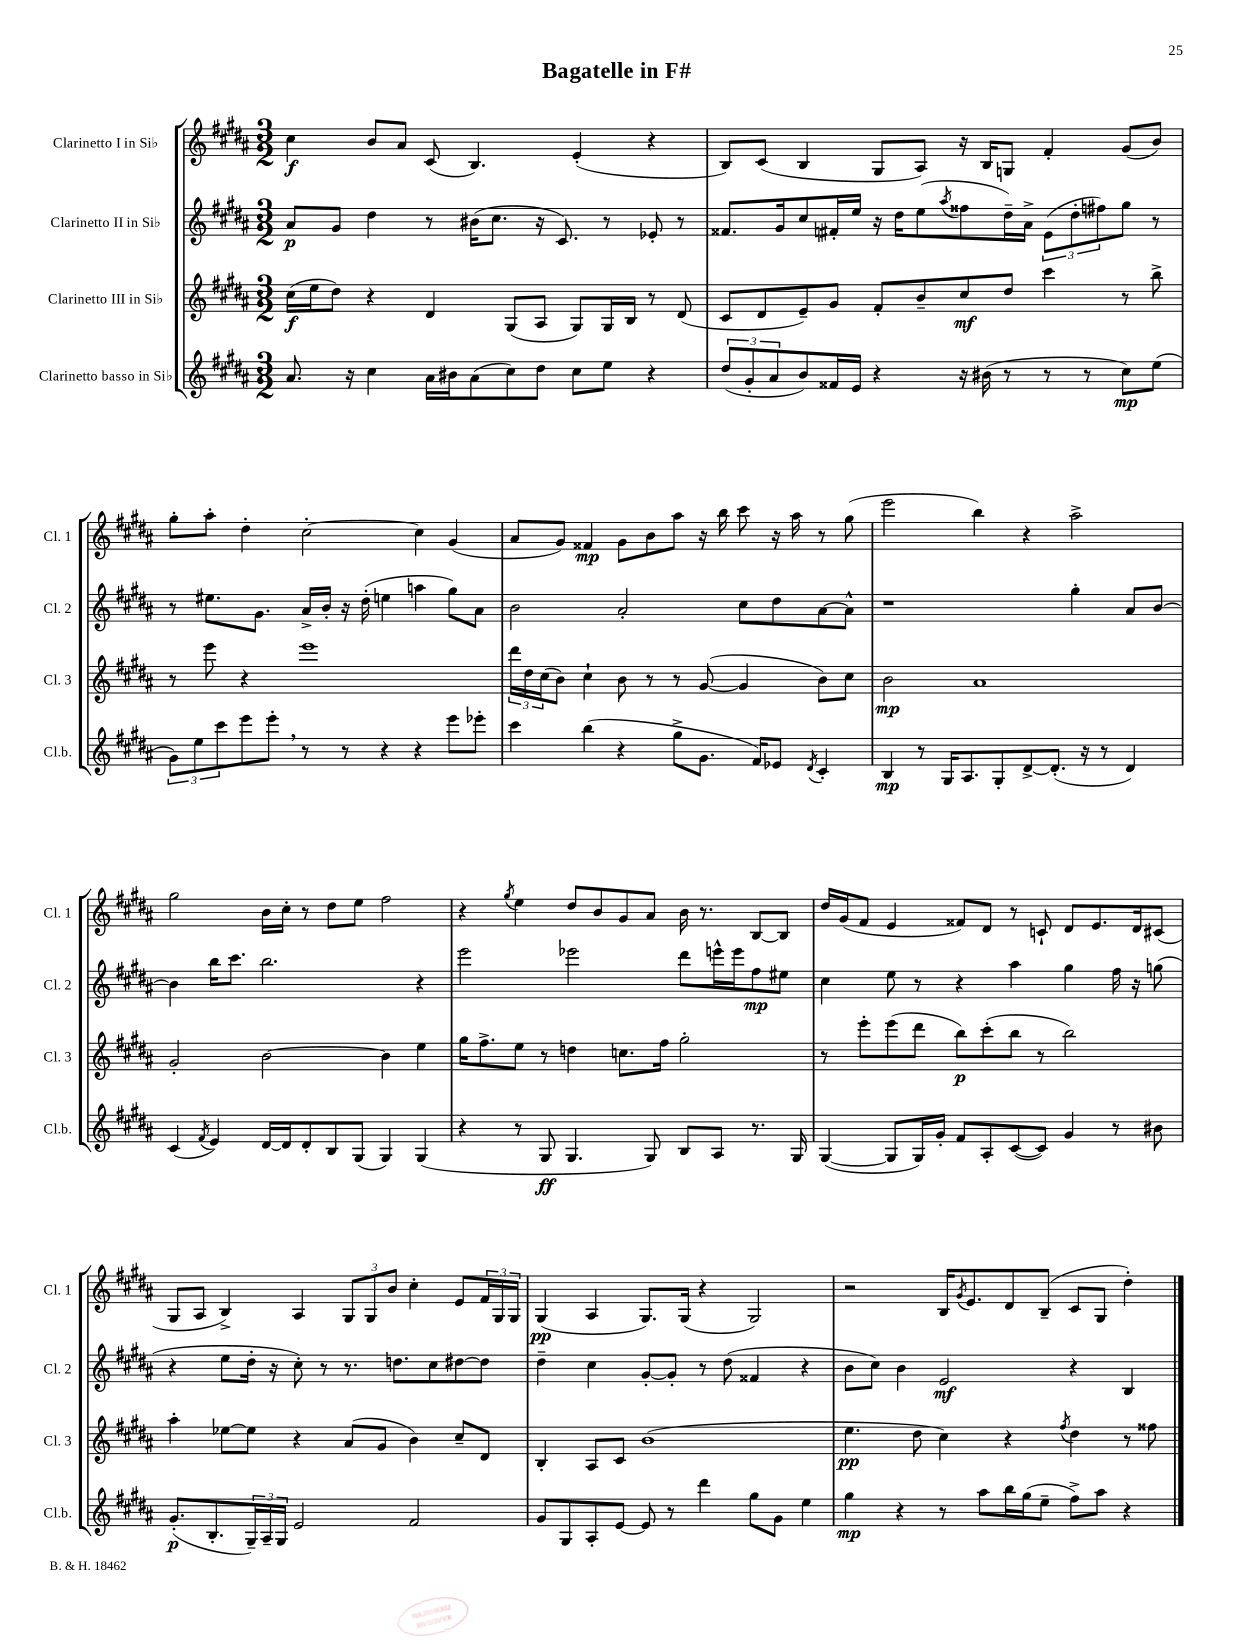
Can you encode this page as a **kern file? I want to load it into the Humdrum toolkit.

**kern	**dynam	**kern	**dynam	**kern	**dynam	**kern	**dynam
*part4	*part4	*part3	*part3	*part2	*part2	*part1	*part1
*staff4	*staff4	*staff3	*staff3	*staff2	*staff2	*staff1	*staff1
*I"Clarinetto basso in Si♭	*	*I"Clarinetto III in Si♭	*	*I"Clarinetto II in Si♭	*	*I"Clarinetto I in Si♭	*
*I'Cl.b.	*	*I'Cl. 3	*	*I'Cl. 2	*	*I'Cl. 1	*
*clefG2	*	*clefG2	*	*clefG2	*	*clefG2	*
*k[f#c#g#d#a#]	*	*k[f#c#g#d#a#]	*	*k[f#c#g#d#a#]	*	*k[f#c#g#d#a#]	*
*M3/2	*	*M3/2	*	*M3/2	*	*M3/2	*
=1	=1	=1	=1	=1	=1	=1	=1
8.a#/	.	(16cc#\LL	f	8a#/L	p	4cc#\	f
.	.	16ee\J	.	.	.	.	.
.	.	8dd#\J)	.	8g#/J	.	.	.
16r	.	.	.	.	.	.	.
4cc#\	.	4r	.	4dd#\	.	8b/L	.
.	.	.	.	.	.	8a#/J	.
16a#\LL	.	4d#/	.	8r	.	(8c#/	.
16b#X\J	.	.	.	.	.	.	.
(8a#\	.	.	.	(16b#X\KL	.	4.B/)	.
.	.	.	.	8.cc#\J	.	.	.
8cc#\)	.	(8G#/L	.	.	.	.	.
8dd#\J	.	8A#/J	.	16r	.	.	.
.	.	.	.	8.c#/)	.	.	.
8cc#\L	.	8G#/L)	.	.	.	(4e'/	.
8ee\J	.	16G#/L	.	8r	.	.	.
.	.	16B/JJ	.	.	.	.	.
4r	.	8r	.	8e-X'/	.	4r	.
.	.	(8d#/	.	8r	.	.	.
=2	=2	=2	=2	=2	=2	=2	=2
(12dd#/L	.	8c#/L	.	8.f##X/L	.	8B/L)	.
12g#'/	.	.	.	.	.	.	.
.	.	8d#/	.	.	.	(8c#/J	.
12a#/	.	.	.	.	.	.	.
.	.	.	.	16g#/k	.	.	.
8b/)	.	8e~/)	.	8cc#/	.	4B/	.
16f##X/L	.	8g#/J	.	16f#X'/L	.	.	.
16e/JJ	.	.	.	16ee/JJ	.	.	.
4r	.	8f#'/L	.	16r	.	8G#/L	.
.	.	.	.	16dd#\KL	.	.	.
.	.	8b~/	.	(8ee\	.	8A#/J)	.
.	.	.	.	8qaa#/	.	.	.
16r	.	8cc#/	mf	8ff##X\	.	16r	.
(16b#X\	.	.	.	.	.	16B/KL	.
8r	.	8dd#/J	.	16dd#~\L)	.	8Gn/J	.
.	.	.	.	16a#^\JJ	.	.	.
8r	.	4ccc#\	.	(12e\L	.	4f#'/	.
.	.	.	.	12dd#'\	.	.	.
8r	.	.	.	.	.	.	.
.	.	.	.	12ff#X\)	.	.	.
8cc#\L)	mp	8r	.	8gg#\J	.	(8g#/L	.
(8ee\J	.	8bb^\	.	8r	.	8b/J)	.
!!LO:LB:g=z
=3	=3	=3	=3	=3	=3	=3	=3
12g#\L)	.	8r	.	8r	.	8gg#'\L	.
12ee\	.	.	.	.	.	.	.
.	.	8eee\	.	8.ee#X\L	.	8aa#'\J	.
12ccc#\	.	.	.	.	.	.	.
8eee\	.	4r	.	.	.	4dd#'\	.
.	.	.	.	8.g#\J	.	.	.
8eee',\J	.	.	.	.	.	.	.
8r	.	1eee	.	16a#^/LL	.	[2cc#'\	.
.	.	.	.	16b'/JJ	.	.	.
8r	.	.	.	16r	.	.	.
.	.	.	.	(16dd#'\	.	.	.
4r	.	.	.	4een\	.	.	.
4r	.	.	.	4aan\	.	4cc#\]	.
8eee\L	.	.	.	8gg#\L)	.	(4g#/	.
8eee-X'\J	.	.	.	8a#\J	.	.	.
=4	=4	=4	=4	=4	=4	=4	=4
4ccc#\	.	24ddd#\LL	.	2b\	.	8a#/L	.
.	.	24dd#\	.	.	.	.	.
.	.	(24cc#\J	.	.	.	.	.
.	.	8b\J)	.	.	.	8g#/J)	.
(4bb\	.	4cc#`\	.	.	.	4f##X/	mp
4r	.	8b\	.	2a#'/	.	8g#\L	.
.	.	8r	.	.	.	8b\	.
8gg#^\L	.	8r	.	.	.	8aa#\J	.
8.g#\J	.	([8g#/	.	.	.	16r	.
.	.	.	.	.	.	16bb\	.
.	.	4g#/]	.	8cc#\L	.	8ccc#\	.
16f#/KL)	.	.	.	.	.	.	.
8e-X/J	.	.	.	8dd#\	.	16r	.
.	.	.	.	.	.	16aa#\	.
8qd#/	.	.	.	.	.	.	.
4c#'/	.	8b\L)	.	[8a#\	.	8r	.
.	.	8cc#\J	.	8a#^^\J]	.	(8gg#\	.
=5	=5	=5	=5	=5	=5	=5	=5
4B/	mp	2b\	mp	1r	.	2eee\	.
8r	.	.	.	.	.	.	.
16G#/KL	.	.	.	.	.	.	.
8.A#/	.	.	.	.	.	.	.
.	.	1a#	.	.	.	4bb\)	.
8G#'/	.	.	.	.	.	.	.
[8d#^/	.	.	.	.	.	4r	.
(8.d#'/J]	.	.	.	.	.	.	.
.	.	.	.	4gg#'\	.	2aa#^\	.
16r	.	.	.	.	.	.	.
8r	.	.	.	.	.	.	.
4d#/)	.	.	.	8a#/L	.	.	.
.	.	.	.	[8b/J	.	.	.
!!LO:LB:g=z
=6	=6	=6	=6	=6	=6	=6	=6
(4c#/	.	2g#'/	.	4b\]	.	2gg#\	.
8qf#/	.	.	.	.	.	.	.
4e/)	.	.	.	16bb\KL	.	.	.
.	.	.	.	8.ccc#\J	.	.	.
[16d#/LL	.	[2b\	.	2.bb\	.	16b\LL	.
16d#/J]	.	.	.	.	.	16cc#'\JJ	.
8d#'/	.	.	.	.	.	8r	.
8B/	.	.	.	.	.	8dd#\L	.
(8G#/J	.	.	.	.	.	8ee\J	.
4G#/)	.	4b\]	.	.	.	2ff#\	.
(4G#/	.	4ee\	.	4r	.	.	.
=7	=7	=7	=7	=7	=7	=7	=7
4r	.	16gg#\KL	.	2eee\	.	4r	.
.	.	8.ff#^\	.	.	.	.	.
.	.	.	.	.	.	8qgg#/	.
8r	.	8ee\J	.	.	.	4ee\	.
8G#/	ff	8r	.	.	.	.	.
4.G#/	.	4ddn\	.	2eee-X\	.	8dd#/L	.
.	.	.	.	.	.	8b/	.
.	.	8.ccn\L	.	.	.	8g#/	.
8G#/)	.	.	.	.	.	8a#/J	.
.	.	16ff#\Jk	.	.	.	.	.
8B/L	.	2gg#'\	.	8ddd#\L	.	16b\	.
.	.	.	.	.	.	8.r	.
8A#/J	.	.	.	16eeen^^\L	.	.	.
.	.	.	.	16eee\J	.	.	.
8.r	.	.	.	8ff#\	mp	[8B/L	.
.	.	.	.	8ee#X\J	.	8B/J]	.
16G#/	.	.	.	.	.	.	.
=8	=8	=8	=8	=8	=8	=8	=8
([4G#/	.	8r	.	4cc#\	.	16dd#/LL	.
.	.	.	.	.	.	(16g#/J	.
.	.	8eee'\L	.	.	.	8f#/J	.
8G#/L]	.	(8eee\	.	8ee\	.	4e/	.
16G#/L)	.	8ddd#\J	.	8r	.	.	.
16g#'/JJ	.	.	.	.	.	.	.
8f#/L	.	8bb\L)	p	4r	.	8f##X/L)	.
8A#'/	.	(8ccc#'\	.	.	.	8d#/J	.
([8c#/	.	8bb\J	.	4aa#\	.	8r	.
8c#/J])	.	8r	.	.	.	8cn`/	.
4g#/	.	2bb\)	.	4gg#\	.	8d#/L	.
.	.	.	.	.	.	8.e/	.
8r	.	.	.	16ff#\	.	.	.
.	.	.	.	16r	.	16d#/k	.
8b#X\	.	.	.	(8ggn\	.	(8c#X/J	.
!!LO:LB:g=z
=9	=9	=9	=9	=9	=9	=9	=9
(8.g#'/L	p	4aa#'\	.	4r	.	8G#/L	.
.	.	.	.	.	.	8A#/J	.
8.B'/	.	.	.	.	.	.	.
.	.	[8ee-X\L	.	8ee\L	.	4B^/)	.
24G#~/L)	.	8ee-\J]	.	16dd#'\Jk	.	.	.
24A#~/	.	.	.	.	.	.	.
.	.	.	.	16r	.	.	.
24G#/JJ	.	.	.	.	.	.	.
2e/	.	4r	.	8cc#'\)	.	4A#/	.
.	.	.	.	8r	.	.	.
.	.	(8a#/L	.	8.r	.	12G#/L	.
.	.	.	.	.	.	12G#/	.
.	.	8g#/J	.	.	.	.	.
.	.	.	.	.	.	12b/J	.
.	.	.	.	8.ddn\L	.	.	.
2f#/	.	4b\)	.	.	.	4cc#'\	.
.	.	.	.	8cc#\	.	.	.
.	.	8cc#~/L	.	[8dd#X\	.	8e/L	.
.	.	8d#/J	.	8dd#\J]	.	24f#/L	.
.	.	.	.	.	.	24G#/	.
.	.	.	.	.	.	24G#/JJ	.
=10	=10	=10	=10	=10	=10	=10	=10
8g#/L	.	4B'/	.	4dd#~\	.	(4G#/	pp
8G#/	.	.	.	.	.	.	.
8A#'/	.	8A#/L	.	4cc#\	.	4A#/	.
[8e/J	.	8c#/J	.	.	.	.	.
8e/]	.	(1b	.	[8g#'/L	.	8.G#/L)	.
8r	.	.	.	8g#'/J]	.	.	.
.	.	.	.	.	.	(16G#/Jk	.
4ddd#\	.	.	.	8r	.	4r	.
.	.	.	.	(8dd#\	.	.	.
8gg#\L	.	.	.	4f##X/	.	2G#/)	.
8g#\J	.	.	.	.	.	.	.
4ee\	.	.	.	4r	.	.	.
=11	=11	=11	=11	=11	=11	=11	=11
4gg#\	mp	4.ee\	pp	8b\L	.	2r	.
.	.	.	.	8cc#\J)	.	.	.
4r	.	.	.	4b\	.	.	.
.	.	8dd#\	.	.	.	.	.
8r	.	4cc#\)	.	2e/	mf	16B/KL	.
.	.	.	.	.	.	8qg#/	.
.	.	.	.	.	.	8.e/	.
8aa#\L	.	.	.	.	.	.	.
16bb\L	.	4r	.	.	.	8d#/	.
(16gg#\J	.	.	.	.	.	.	.
8ee~\J	.	.	.	.	.	(8B~/J	.
.	.	8qff#/	.	.	.	.	.
8ff#^\L)	.	4dd#\	.	4r	.	8c#/L	.
8aa#\J	.	.	.	.	.	8G#/J	.
4r	.	8r	.	4B/	.	4dd#'\)	.
.	.	8ff##X\	.	.	.	.	.
==	==	==	==	==	==	==	==
*-	*-	*-	*-	*-	*-	*-	*-
